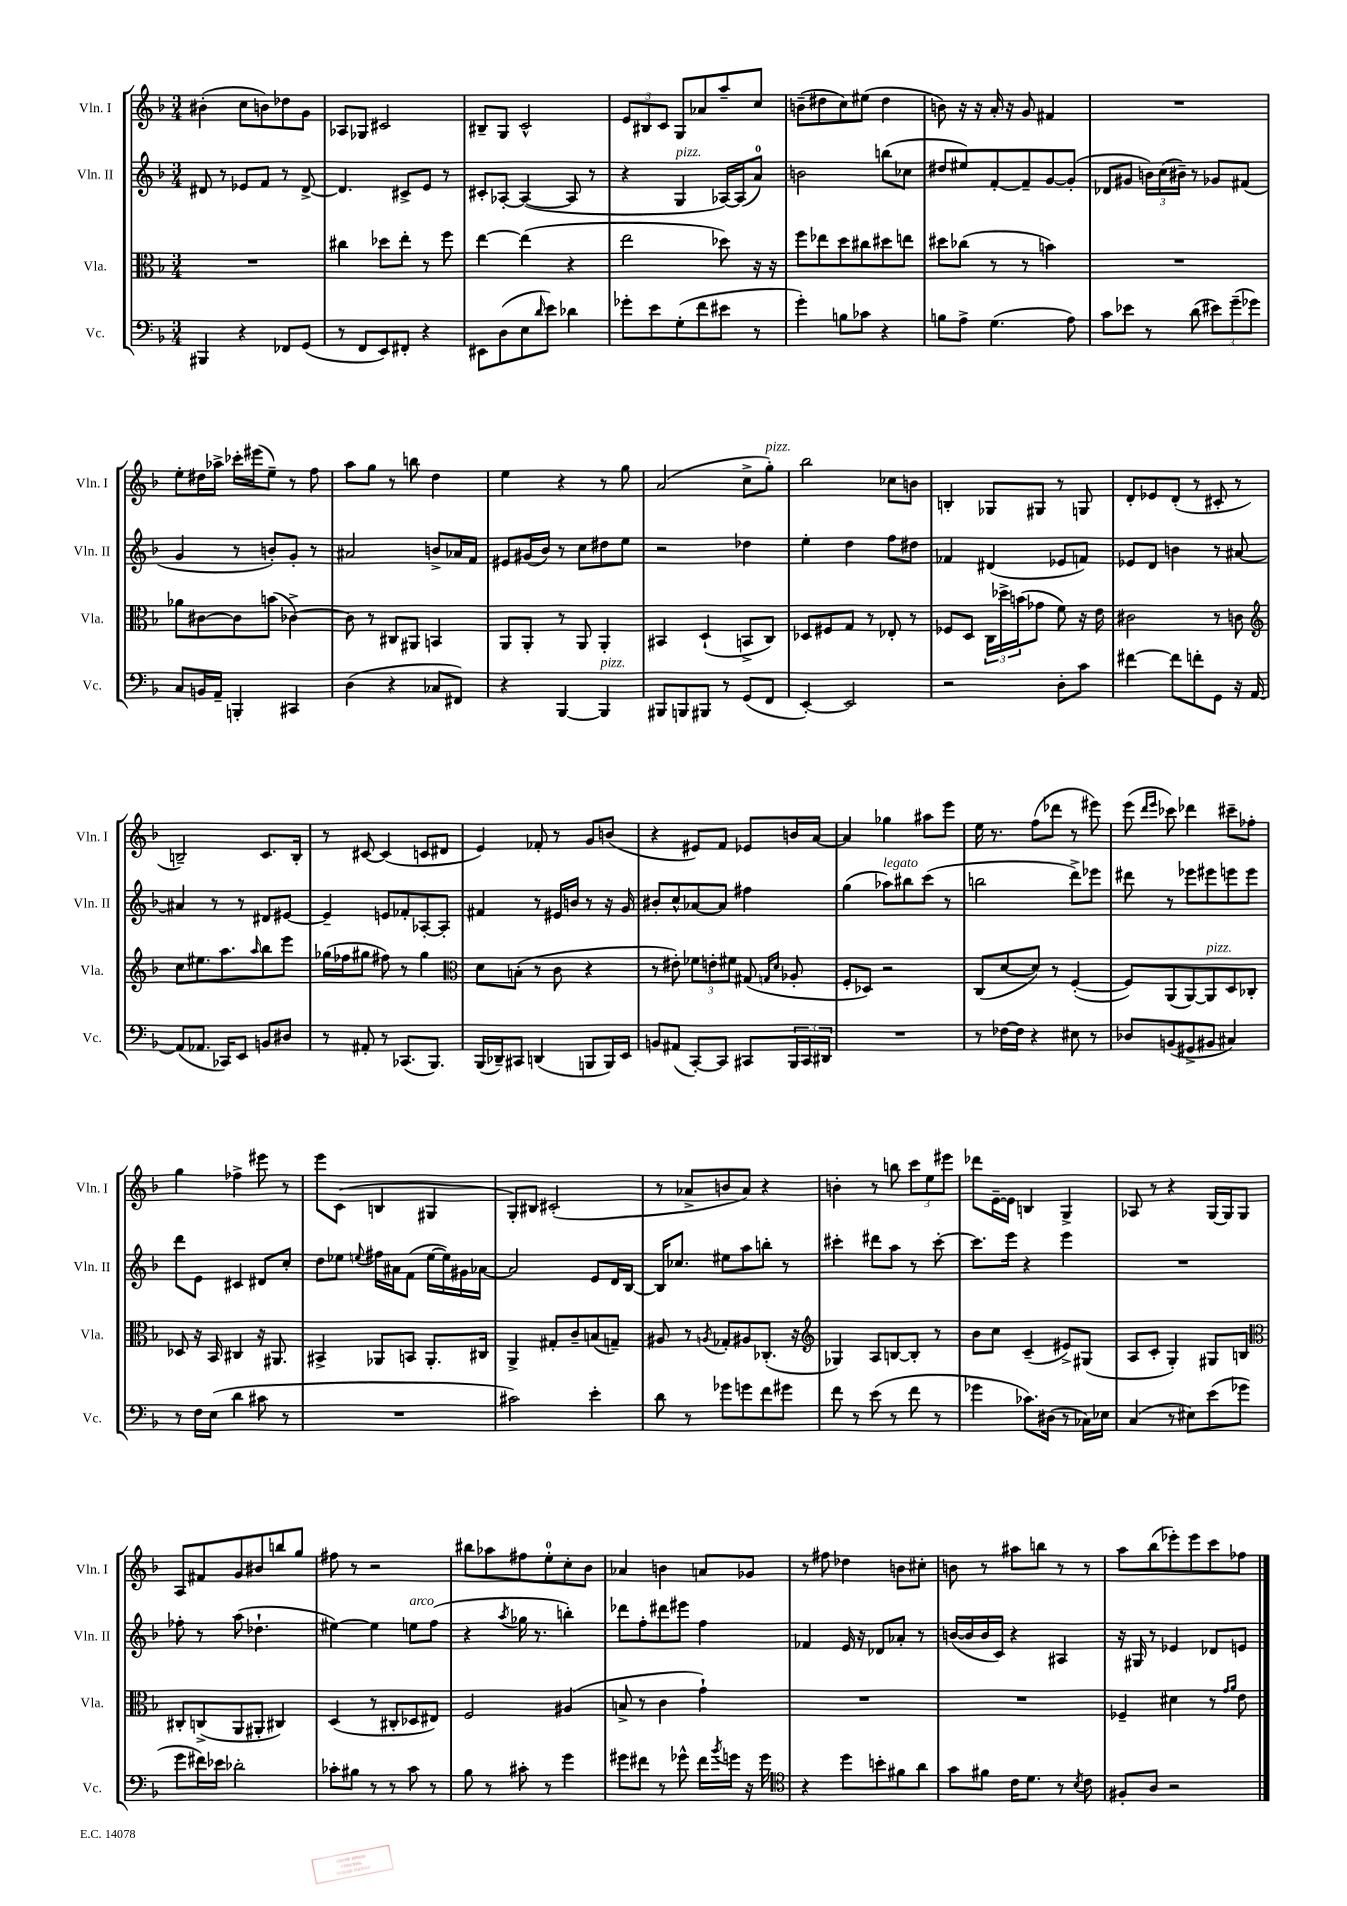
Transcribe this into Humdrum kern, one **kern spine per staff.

**kern	**kern	**kern	**kern
*staff4	*staff3	*staff2	*staff1
*clefF4	*clefC3	*clefG2	*clefG2
*k[b-]	*k[b-]	*k[b-]	*k[b-]
*M3/4	*M3/4	*M3/4	*M3/4
4BBB#	2.r	8d#	(4b#'
.	.	8r	.
4r	.	8e-	8cc
.	.	8f	8b)
8FF-	.	8r	8dd-
(8GG	.	[8d#^	8g
=	=	=	=
8r	4cc#	4.d#]	8A-
8FF	.	.	8G-
8EE)	8dd-	.	2c#
8FF#'	8ee'	8c#^	.
4r	8r	8e	.
.	8ff	8r	.
=	=	=	=
8EE#	[4ee	8c#'	8B#~
(8D	.	[8A-'	8G
8E	(4ee]	(4A-_	2c^^
16qqd	.	.	.
8e)	.	.	.
4d-	4r	8A-]	.
.	.	8r	.
=	=	=	=
8g-'	2ee	4r	12e
.	.	.	12B#
8e	.	.	.
.	.	.	12c
(8G'	.	4G	8G
8f	.	.	8a-
8e#	8dd-)	[16A-)	8aa~
.	.	(16A-]	.
8r	16r	8a)	8cc
.	16r	.	.
=	=	=	=
4g')	8ff	2b	(8b~
.	8ee-	.	8dd#
8B	8dd	.	8cc)
8c-	8cc#	.	(8ee#
4r	8dd#	(8bb	4dd#
.	8ee	8cc-	.
=	=	=	=
8B	8dd#	8dd#	8b)
8A^	(8cc-	8ee#)	16r
.	.	.	16r
(4.G	8r	[8f'	16a'
.	.	.	16r
.	8r	8f~]	8g
.	4b)	[8g	4f#
8A)	.	(8g']	.
=	=	=	=
8c	2.r	8d-	2.r
8e-	.	8g#	.
8r	.	24b)	.
.	.	(24cc	.
.	.	24b#~)	.
(8d	.	8r	.
12e#)	.	8g-	.
(12g~	.	.	.
.	.	(8f#	.
12g-)	.	.	.
=	=	=	=
8C	8a-	4g	8ee'
16BB	[8c#	.	16dd#
16AA~	.	.	16aa-^
4BBB'	8c#]	8r	16ccc-'
.	.	.	(16eee#
.	(8b	8b')	8ee~)
4CC#	[4c-^)	8g'	8r
.	.	8r	8ff
=	=	=	=
(4D	8c-]	2a#	8aa
.	8r	.	8gg
4r	8C#	.	8r
.	8AA#	.	8bb
8C-	4BB	8b^	4dd
8FF#)	.	16a-	.
.	.	16f	.
=	=	=	=
4r	8AA	8e#	4ee
.	8AA'	(16g#	.
.	.	16b-)	.
[4BBB-	8r	8r	4r
.	8AA	8cc	.
4BBB-]	4AA'	8dd#	8r
.	.	8ee	8gg
=	=	=	=
8BBB#	4BB#	2r	(2a
8BBB	.	.	.
8BBB#	(4D`	.	.
8r	.	.	.
(8GG	8BB^	4dd-	8cc^
8FF	8C)	.	8gg')
=	=	=	=
[4EE')	8D-	4ee'	2bb-
.	8F#	.	.
2EE]	8G	4dd	.
.	8r	.	.
.	8E-'	8ff	8cc-
.	8r	8dd#	8b
=	=	=	=
2r	8F-	4f-	4B'
.	8D	.	.
.	24C	(4d#	8G-
.	24dd-^	.	.
.	(24b	.	.
.	8g-	.	8G#
8D'	8f)	8e-	8r
8c	16r	8f)	8G
.	16e	.	.
=	=	=	=
[4f#	2c#	8e-	8d'
.	.	8d	8e-
8f#]	.	4b	(8d'
8f'	.	.	8r
8GG	8r	8r	8c#'
16r	8c	[8a#	8r
[16AA	.	.	.
=	=	=	=
*	*clefG2	*	*
(8AA]	8cc	4a#]	2B~)
8.AA-	8.ee#	.	.
.	.	8r	.
16CC-)	8.aa	.	.
8EE	.	8r	.
.	16qqaa	.	.
8BB	8bb-	8d#	8.c
8D#	8eee	[8e#	.
.	.	.	16B'
=	=	=	=
8r	(16gg-	4e#~]	8r
.	16ff-	.	.
8AA#'	8gg#	.	[8c#
8r	8ff#)	8e	(4c#]
(8.CC-	8r	8f-'	.
.	4gg#	[8A-'	8c
8.BBB-)	.	.	.
.	.	8A-']	8d#
=	=	=	=
*	*clefC3	*	*
(16BBB-	8d	4f#	4e)
16DD-~)	.	.	.
8CC#	(8B'	.	.
(4DD	8r	8r	8f-'
.	8c	16e#	8r
.	.	16b	.
8BBB	4r	8r	8g
16BBB)	.	16r	(8b
16EE	.	16g	.
=	=	=	=
8BB	8r	8b#'	4r
(8AA#	8e#')	8cc^^	.
[8CC')	12f-	[8a-	8e#)
.	12e'	.	.
8CC]	.	8a-]	8f
.	12f#	.	.
8CC#	(8G#	4ff#	8e-
.	16qqG	.	.
.	16qqd	.	.
24BBB-	8A-'	.	16b
24CC#	.	.	.
.	.	.	[16a
24DD#	.	.	.
=	=	=	=
2.r	8F'	(4gg	4a]
.	8D-)	.	.
.	2r	8aa-)	4gg-
.	.	8bb#	.
.	.	(8ccc	8aa#
.	.	8r	8eee
=	=	=	=
8r	(8C	2bb	16ee
.	.	.	8.r
[16F-	[8d	.	.
16F-]	.	.	.
4r	8d])	.	(8ff
.	8r	.	8ddd-
8E#	([4F'	8ddd^)	8r
8r	.	8eee-	8eee#)
=	=	=	=
8D-	8F])	8ddd#	(8eee
.	.	.	16qqddd
.	.	.	16qqeee
(8BB	(8AA	8r	8ccc-)
8GG#^	[8AA)	8eee-	4ddd-
8BB#	8AA]	8eee#	.
4C#)	8D	8eee	8ccc#~
.	8C-'	8eee	8ff-'
=	=	=	=
8r	8D-	8ddd	4gg
16F	16r	8e	.
(16E	16BB-	.	.
4d	4C#	4c#	4ff-^
8c#	16r	8d#	8eee#
.	8.AA#	.	.
8r	.	8cc'	8r
=	=	=	=
2.r	4BB#^	8dd	8eee
.	.	8ee-	(8c
.	.	8qqee	.
.	8AA-	16ff#	4B
.	.	16a#	.
.	8BB	(8f	.
.	8.AA-'	[16ee	4G#
.	.	16ee])	.
.	.	16g#	.
.	16C#	[16a-	.
=	=	=	=
2c#)	4AA^	2a-]	8G')
.	.	.	8B#
.	8G#'	.	(2c#'
.	8c~	.	.
4e'	(8B	8e	.
.	8G~)	16d	.
.	.	[16B-	.
=	=	=	=
8d	8A#	16B-]	8r
.	.	8.cc-	.
8r	8r	.	8a-^
.	8qA	.	.
8g-	8G-'	8ee#	8b
8g	8A#	8aa	8a-)
8f	(8.C-'	8bb'	4r
8g#	.	8r	.
.	16r	.	.
=	=	=	=
*	*clefG2	*	*
8f	4G-)	4ccc#'	4b'
8r	.	.	.
(8e	8A	8ddd#	8r
8r	[8B	8aa	8bb
8f	8B']	8r	12ccc
.	.	.	12ee
8r	8r	[8ccc#'	.
.	.	.	12eee#
=	=	=	=
4g-	8b-	8.ccc#]	8ddd-
.	8cc	.	[16e~
.	.	16eee	16e]
8.c-)	(4c~	4r	4B
(16D#	.	.	.
8r	8e#^)	4eee	4G^
16C-)	(8G#	.	.
16E-	.	.	.
=	=	=	=
(4C	8A	2.r	8A-
.	8c'	.	8r
8r	4G')	.	4r
8E#)	.	.	.
(8e	8G#	.	[16G
.	.	.	16G]
8g-	8B	.	8G
=	=	=	=
*	*clefC3	*	*
8g	8C#'	8ff-'	8A
16f#)	(8C^	8r	8f#
16e-	.	.	.
2d-'	8AA	(8aa	8g
.	8AA#'	4.dd-`	8b#
.	4C#)	.	8bb
.	.	.	8gg
=	=	=	=
8c-'	(4D	[4ee#)	8ff#
8B#	.	.	8r
8r	8r	4ee#]	2r
8r	8C#'	.	.
8c-	8D-	8ee	.
8r	8E#)	(8ff	.
=	=	=	=
8B-	2F	4r	8bb#
8r	.	.	8aa-
.	.	8qaa	.
8c#'	.	16gg-	8ff#
.	.	8.r	.
8r	.	.	8ee'
4g	(4A#	4bb')	8cc'
.	.	.	8b-
=	=	=	=
8g#	8B^	8ddd-	4a-
8f#	8r	8ff'	.
8r	4c	8ddd#	4b
8g-^^	.	8eee#	.
16f#	4g`)	4ff	8a
8qb-	.	.	.
16g	.	.	.
16r	.	.	8g-
16g	.	.	.
=	=	=	=
*clefC4	*	*	*
4r	2.r	4f-	8r
.	.	.	8ff#
8dd	.	16e	4dd-
.	.	16r	.
8b'	.	8d-	.
8f#	.	8a-'	8b
8a	.	8r	8cc#'
=	=	=	=
8g	2.r	([16b	8b
.	.	16b]	.
8f#	.	16b	8r
.	.	16c)	.
16c	.	4r	8aa#
8.d	.	.	.
.	.	.	8bb
8r	.	4A#	8r
8qB-	.	.	.
8c	.	.	8r
=	=	=	=
8F#'	4F-~	16r	8aa
.	.	16G#	.
8A	.	8r	(8bb-
2r	4d#	4e-	8eee-')
.	.	.	8eee-
.	8r	8d-	8ccc
.	16qqg	.	.
.	16qqa	.	.
.	8e	8e	8ff-
==	==	==	==
*-	*-	*-	*-
